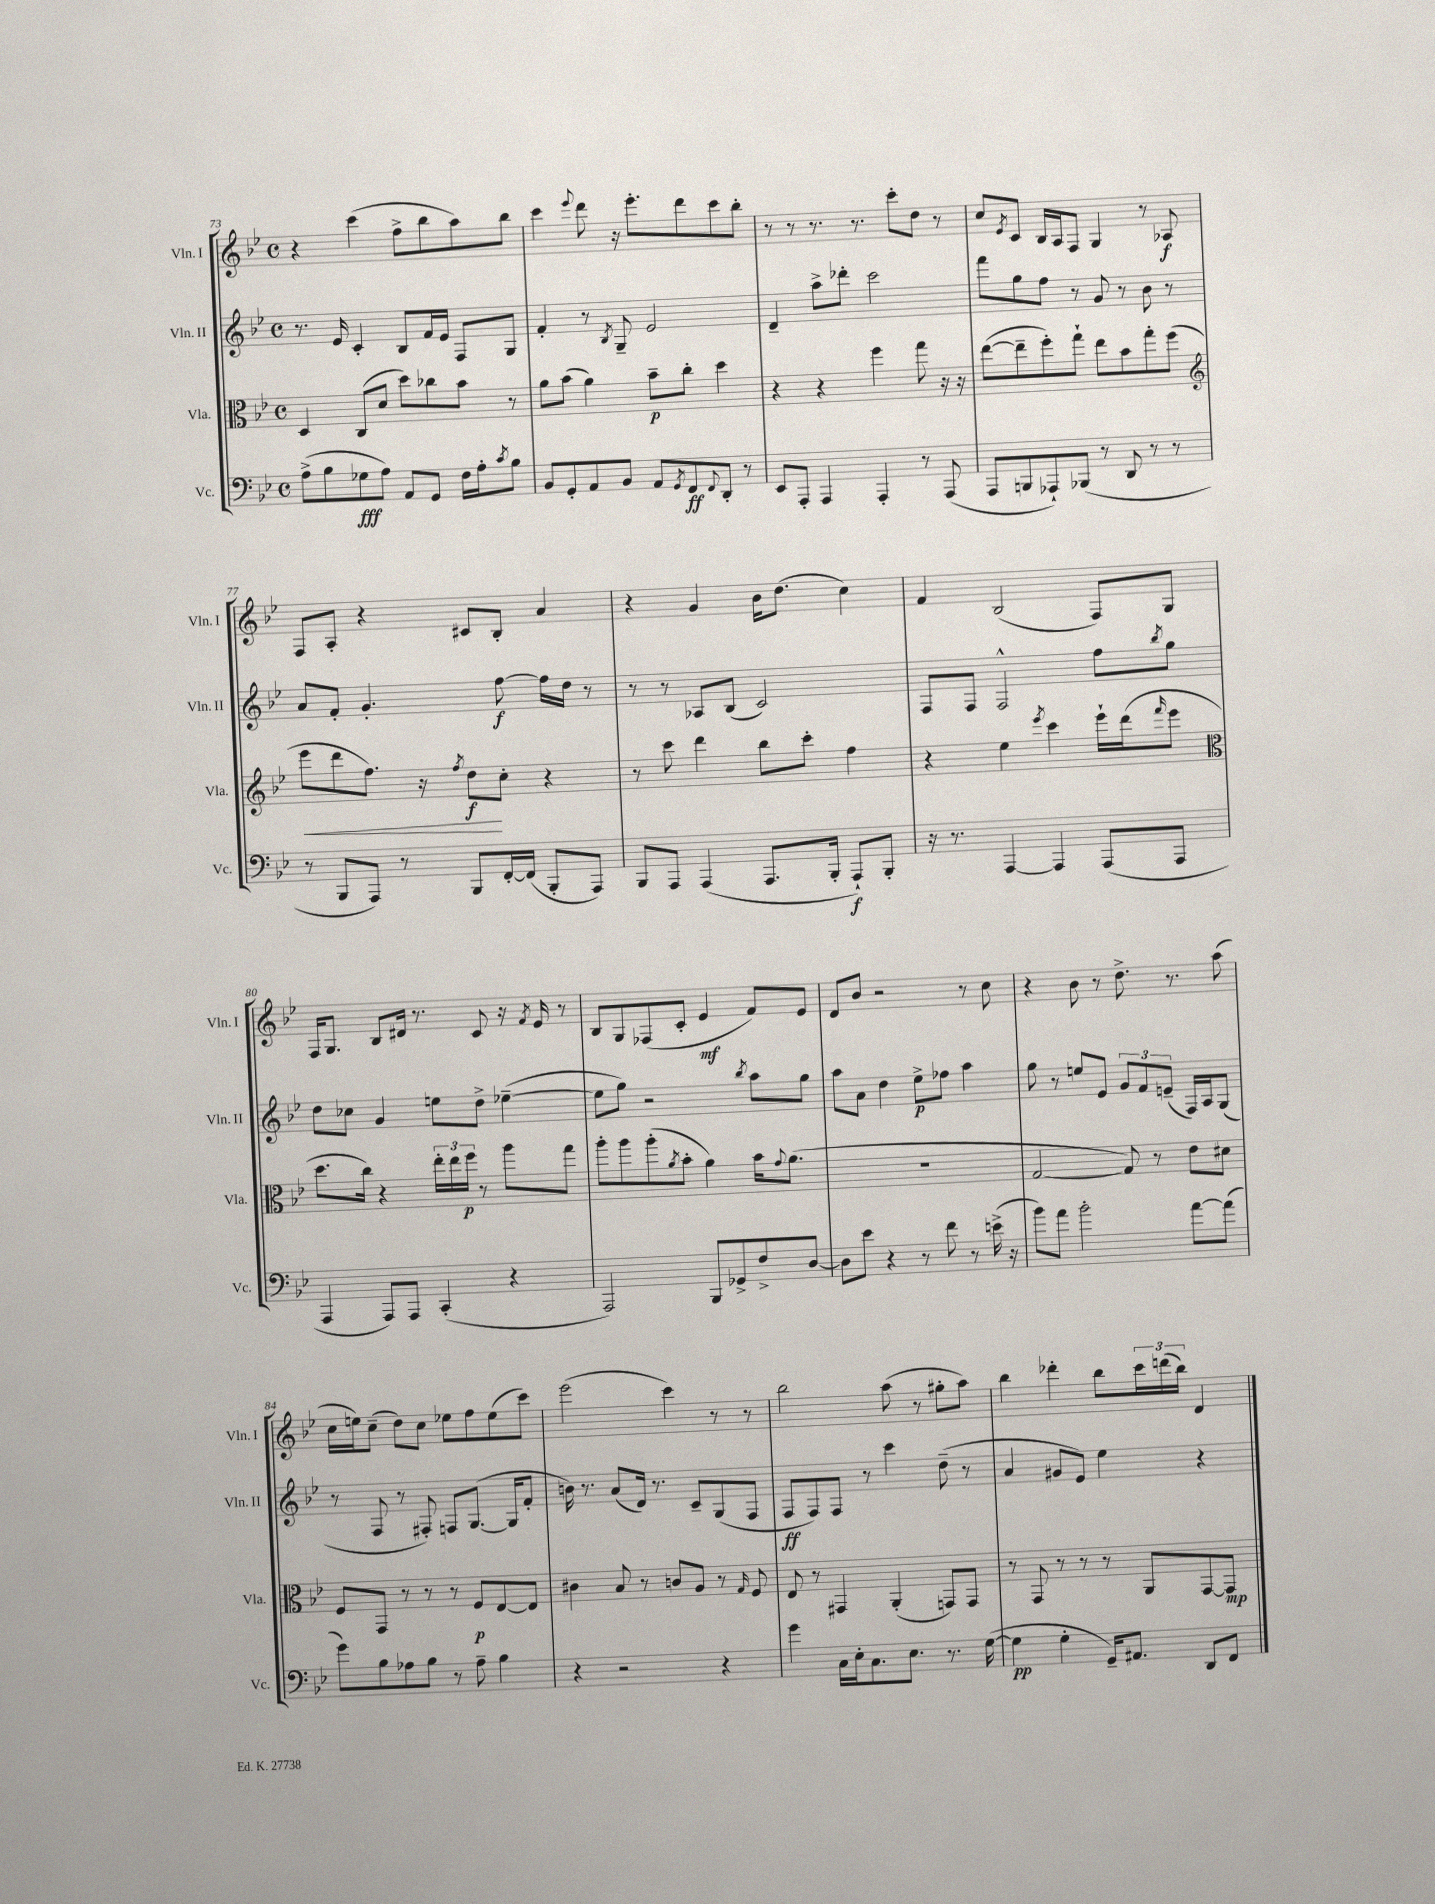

**kern	**dynam	**kern	**dynam	**kern	**dynam	**kern	**dynam
*part4	*part4	*part3	*part3	*part2	*part2	*part1	*part1
*staff4	*staff4	*staff3	*staff3	*staff2	*staff2	*staff1	*staff1
*I"Vc.	*	*I"Vla.	*	*I"Vln. II	*	*I"Vln. I	*
*I'Vc.	*	*I'Vla.	*	*I'Vln. II	*	*I'Vln. I	*
*clefF4	*	*clefC3	*	*clefG2	*	*clefG2	*
*k[b-e-]	*	*k[b-e-]	*	*k[b-e-]	*	*k[b-e-]	*
*M4/4	*	*M4/4	*	*M4/4	*	*M4/4	*
*met(c)	*	*met(c)	*	*met(c)	*	*met(c)	*
=73	=73	=73	=73	=73	=73	=73	=73
(8A^\L	.	4D/	.	8.r	.	4r	.
8B-\	.	.	.	.	.	.	.
.	.	.	.	16e-/	.	.	.
8G-X\	fff	(8C/L	.	4c'/	.	(4ccc\	.
8A\J)	.	8d/J	.	.	.	.	.
8AA/L	.	8dd\L)	.	8B-/L	.	8ff^\L	.
8GG/J	.	8cc-X\	.	16f/L	.	8bb-\	.
.	.	.	.	16e-/JJ	.	.	.
16F\LL	.	8b-\J	.	8F/L	.	8aa\)	.
16A'\J	.	.	.	.	.	.	.
8qc/	.	.	.	.	.	.	.
8B-\J	.	8r	.	8G/J	.	8bb-\J	.
=74	=74	=74	=74	=74	=74	=74	=74
8BB-/L	.	8a\L	.	4f'/	.	4ccc\	.
8GG'/	.	(8b-\J	.	.	.	.	.
.	.	.	.	.	.	8qqeee-/	.
8AA/	.	4a\)	.	8r	.	8ddd\	.
.	.	.	.	8qB-/	.	.	.
8BB-/J	.	.	.	8G~/	.	16r	.
.	.	.	.	.	.	8.eee-'\L	.
8AA/L	.	8b-~\L	p	2e-/	.	.	.
8qGG/	.	.	.	.	.	.	.
8FF/	ff	8cc'\J	.	.	.	8ddd\	.
8qqFF/	.	.	.	.	.	.	.
8DD'/J	.	4dd\	.	.	.	8ccc\	.
8r	.	.	.	.	.	8bb-'\J	.
=75	=75	=75	=75	=75	=75	=75	=75
8EE-/L	.	4r	.	4d~/	.	8r	.
8AAA'/J	.	.	.	.	.	8r	.
4AAA/	.	4r	.	8aa^\L	.	8.r	.
.	.	.	.	8ddd-X'\J	.	.	.
.	.	.	.	.	.	8.r	.
4AAA'/	.	4ff\	.	2ccc\	.	.	.
.	.	.	.	.	.	8ccc'\L	.
8r	.	8gg\	.	.	.	8dd\J	.
(8AAA/	.	16r	.	.	.	8r	.
.	.	16r	.	.	.	.	.
=76	=76	=76	=76	=76	=76	=76	=76
8AAA/L	.	([8ee-\L	.	8fff\L	.	8cc/L	.
.	.	.	.	.	.	8qe-/	.
8BBBn/	.	8ee-~\]	.	8gg\	.	8c/J	.
8AAA-X`/)	.	8ff'\)	.	8ff\J	.	16B-/LL	.
.	.	.	.	.	.	16A/J	.
(8BBB-X/J	.	8gg`\J	.	8r	.	8F/J	.
8r	.	8ee-\L	.	8g/	.	4G/	.
8DD/	.	8b-\	.	8r	.	.	.
8r	.	8gg'\	.	8b-\	.	8r	.
8r	.	(8ff\J	.	8r	.	8A-X/	f
!!LO:LB:g=z
=77	=77	=77	=77	=77	=77	=77	=77
*	*	*clefG2	*	*	*	*	*
!	!	!	!LO:HP:b	!	!	!	!
8r	.	8eee-\L	<	8a/L	.	8F/L	.
8BBB-/L	.	8ddd\	.	8f'/J	.	8A'/J	.
8AAA/J)	.	8.ff\J)	.	4.g'/	.	4r	.
8r	.	.	.	.	.	.	.
.	.	16r	.	.	.	.	.
.	.	8qff/	.	.	.	.	.
8BBB-/L	.	8dd\L	f	.	.	8c#X/L	.
[16FF'/L	.	8cc'\J	[	[8ff\	f	8B-'/J	.
(16FF/JJ]	.	.	.	.	.	.	.
8BBB-'/L	.	4r	.	16ff\LL]	.	4a/	.
.	.	.	.	16dd\JJ	.	.	.
8AAA/J)	.	.	.	8r	.	.	.
=78	=78	=78	=78	=78	=78	=78	=78
8BBB-/L	.	8r	.	8r	.	4r	.
8AAA/J	.	8ccc\	.	8r	.	.	.
(4AAA/	.	4ddd\	.	8A-X/L	.	4g/	.
.	.	.	.	(8B-/J	.	.	.
8.AAA/L	.	8bb-\L	.	2c/)	.	16b-\KL	.
.	.	.	.	.	.	(8.dd\J	.
.	.	8ccc'\J	.	.	.	.	.
16BBB-'/Jk	.	.	.	.	.	.	.
8AAA`/L)	f	4ff\	.	.	.	4cc\)	.
8BBB-'/J	.	.	.	.	.	.	.
=79	=79	=79	=79	=79	=79	=79	=79
16r	.	4r	.	8F/L	.	4f/	.
8.r	.	.	.	.	.	.	.
.	.	.	.	8F/J	.	.	.
[4AAA/	.	4ee-\	.	2F^^/	.	(2B-/	.
.	.	8qeee-/	.	.	.	.	.
4AAA/]	.	4ccc\	.	.	.	.	.
(8AAA/L	.	16eee-`\LL	.	8ff\L	.	8F/L)	.
.	.	(16ddd\J	.	.	.	.	.
.	.	16qqfff/	.	8qbb-/	.	.	.
8AAA/J	.	8eee-\J	.	8gg\J	.	8G/J	.
!!LO:LB:g=z
=80	=80	=80	=80	=80	=80	=80	=80
*	*	*clefC3	*	*	*	*	*
4AAA/	.	8.dd\L	.	8dd\L	.	16F/KL	.
.	.	.	.	.	.	8.G/J	.
.	.	.	.	8cc-X\J	.	.	.
.	.	16cc\Jk)	.	.	.	.	.
8AAA/L)	.	4r	.	4g/	.	8B-/L	.
8AAA/J	.	.	.	.	.	16d#X/Jk	.
.	.	.	.	.	.	8.r	.
(4CC'/	.	24ee-'\LL	.	8een\L	.	.	.
.	.	24ee-\	.	.	.	.	.
.	.	24ff\JJ	p	.	.	.	.
.	.	8r	.	8dd^\J	.	8c/	.
4r	.	8aa\L	.	([4ee-X~\	.	16r	.
.	.	.	.	.	.	8qf/	.
.	.	.	.	.	.	16e-/	.
.	.	8gg\J	.	.	.	8r	.
=81	=81	=81	=81	=81	=81	=81	=81
2AAA/)	.	8aa'\L	.	8ee-\L]	.	8B-/L	.
.	.	8aa\	.	8gg\J)	.	8G/	.
.	.	(8aa'\	.	2r	.	(8F-X/	.
.	.	8qa/	.	.	.	.	.
.	.	8b-'\J	.	.	.	8c'/J	.
8BBB-/L	.	4a\)	.	.	.	4e-/	mf
8GG-X^/	.	.	.	.	.	.	.
.	.	.	.	8qbb-/	.	.	.
8F^/	.	16b-\KL	.	8aa\L	.	8f/L)	.
.	.	8qqg/	.	.	.	.	.
.	.	(8.a\J	.	.	.	.	.
[8D/J	.	.	.	8gg\J	.	8e-/J	.
=82	=82	=82	=82	=82	=82	=82	=82
8D\L]	.	1r	.	8aa\L	.	8d/L	.
8e-\J	.	.	.	8a\J	.	8b-/J	.
4r	.	.	.	4dd\	.	2r	.
8r	.	.	.	8ee-^\L	p	.	.
8f\	.	.	.	8ff-X\J	.	.	.
8r	.	.	.	4aa\	.	8r	.
(16en^\	.	.	.	.	.	8cc\	.
16r	.	.	.	.	.	.	.
=83	=83	=83	=83	=83	=83	=83	=83
8b-\L)	.	[2G/	.	8gg\	.	4r	.
8a\J	.	.	.	8r	.	.	.
2b-'\	.	.	.	8een/L	.	8b-\	.
.	.	.	.	8e-/J	.	8r	.
.	.	8G/])	.	12g/L	.	8.dd^\	.
.	.	.	.	12f/	.	.	.
.	.	8r	.	.	.	.	.
.	.	.	.	(12en~/J	.	.	.
.	.	.	.	.	.	8.r	.
[8a\L	.	8e-\L	.	16F/LL)	.	.	.
.	.	.	.	16A/J	.	.	.
(8a\J]	.	8d#X\J	.	(8G/J	.	(8aa\	.
!!LO:LB:g=z
=84	=84	=84	=84	=84	=84	=84	=84
8g\L)	.	8F/L	.	8r	.	16cc\LL	.
.	.	.	.	.	.	16een\J)	.
8B-\	.	8GG/J	.	8F/	.	(8cc~\J	.
8A-X\	.	8r	.	8r	.	8dd\L)	.
8B-\J	.	8r	.	8F#X'/)	.	8cc\J	.
8r	.	8r	.	8Fn/L	.	8ee-X\L	.
8A-~\	.	8F/L	p	([8.G/J	.	8ff\	.
4B-\	.	[8E-/	.	.	.	(8ee-\	.
.	.	.	.	16G/KL]	.	.	.
.	.	8E-/J]	.	8f'/J	.	8ccc\J)	.
=85	=85	=85	=85	=85	=85	=85	=85
4r	.	4c#X\	.	16bn\)	.	(2eee-\	.
.	.	.	.	8.r	.	.	.
2r	.	8B-/	.	(8a/L	.	.	.
.	.	8r	.	16d/Jk)	.	.	.
.	.	.	.	8.r	.	.	.
.	.	8cn/L	.	.	.	4ccc\)	.
.	.	8A/J	.	8c~/L	.	.	.
4r	.	8r	.	(8G/	.	8r	.
.	.	16qqG/	.	.	.	.	.
.	.	8F/	.	8F/J	.	8r	.
=86	=86	=86	=86	=86	=86	=86	=86
4g\	.	8E-/	.	8F/L	ff	2bb-\	.
.	.	8r	.	8F/)	.	.	.
16C\LL	.	4GG#X/	.	8F/J	.	.	.
16E-'\J	.	.	.	.	.	.	.
8.C\	.	.	.	8r	.	.	.
.	.	(4AA'/	.	4ccc\	.	(8aa\	.
8.E-\J	.	.	.	.	.	.	.
.	.	.	.	.	.	8r	.
8.r	.	8GGn/L)	.	(8dd~\	.	8gg#X'\L	.
.	.	8GG/J	.	8r	.	8aa\J)	.
([16G\	.	.	.	.	.	.	.
=87	=87	=87	=87	=87	=87	=87	=87
4G\]	pp	8r	.	4a/	.	4bb-\	.
.	.	8GG/	.	.	.	.	.
4G'\	.	8r	.	8g#X/L	.	4ddd-X'\	.
.	.	8r	.	8e-/J)	.	.	.
16GG~/KL)	.	8r	.	4ee-\	.	8bb-\L	.
8.AA#X/J	.	.	.	.	.	.	.
.	.	8AA/L	.	.	.	24ccc\L	.
.	.	.	.	.	.	(24dddn\	.
.	.	.	.	.	.	24bb-\JJ)	.
8DD/L	.	[8GG/	.	4r	.	4d/	.
8FF/J	.	8GG/J]	mp	.	.	.	.
==	==	==	==	==	==	==	==
*-	*-	*-	*-	*-	*-	*-	*-
